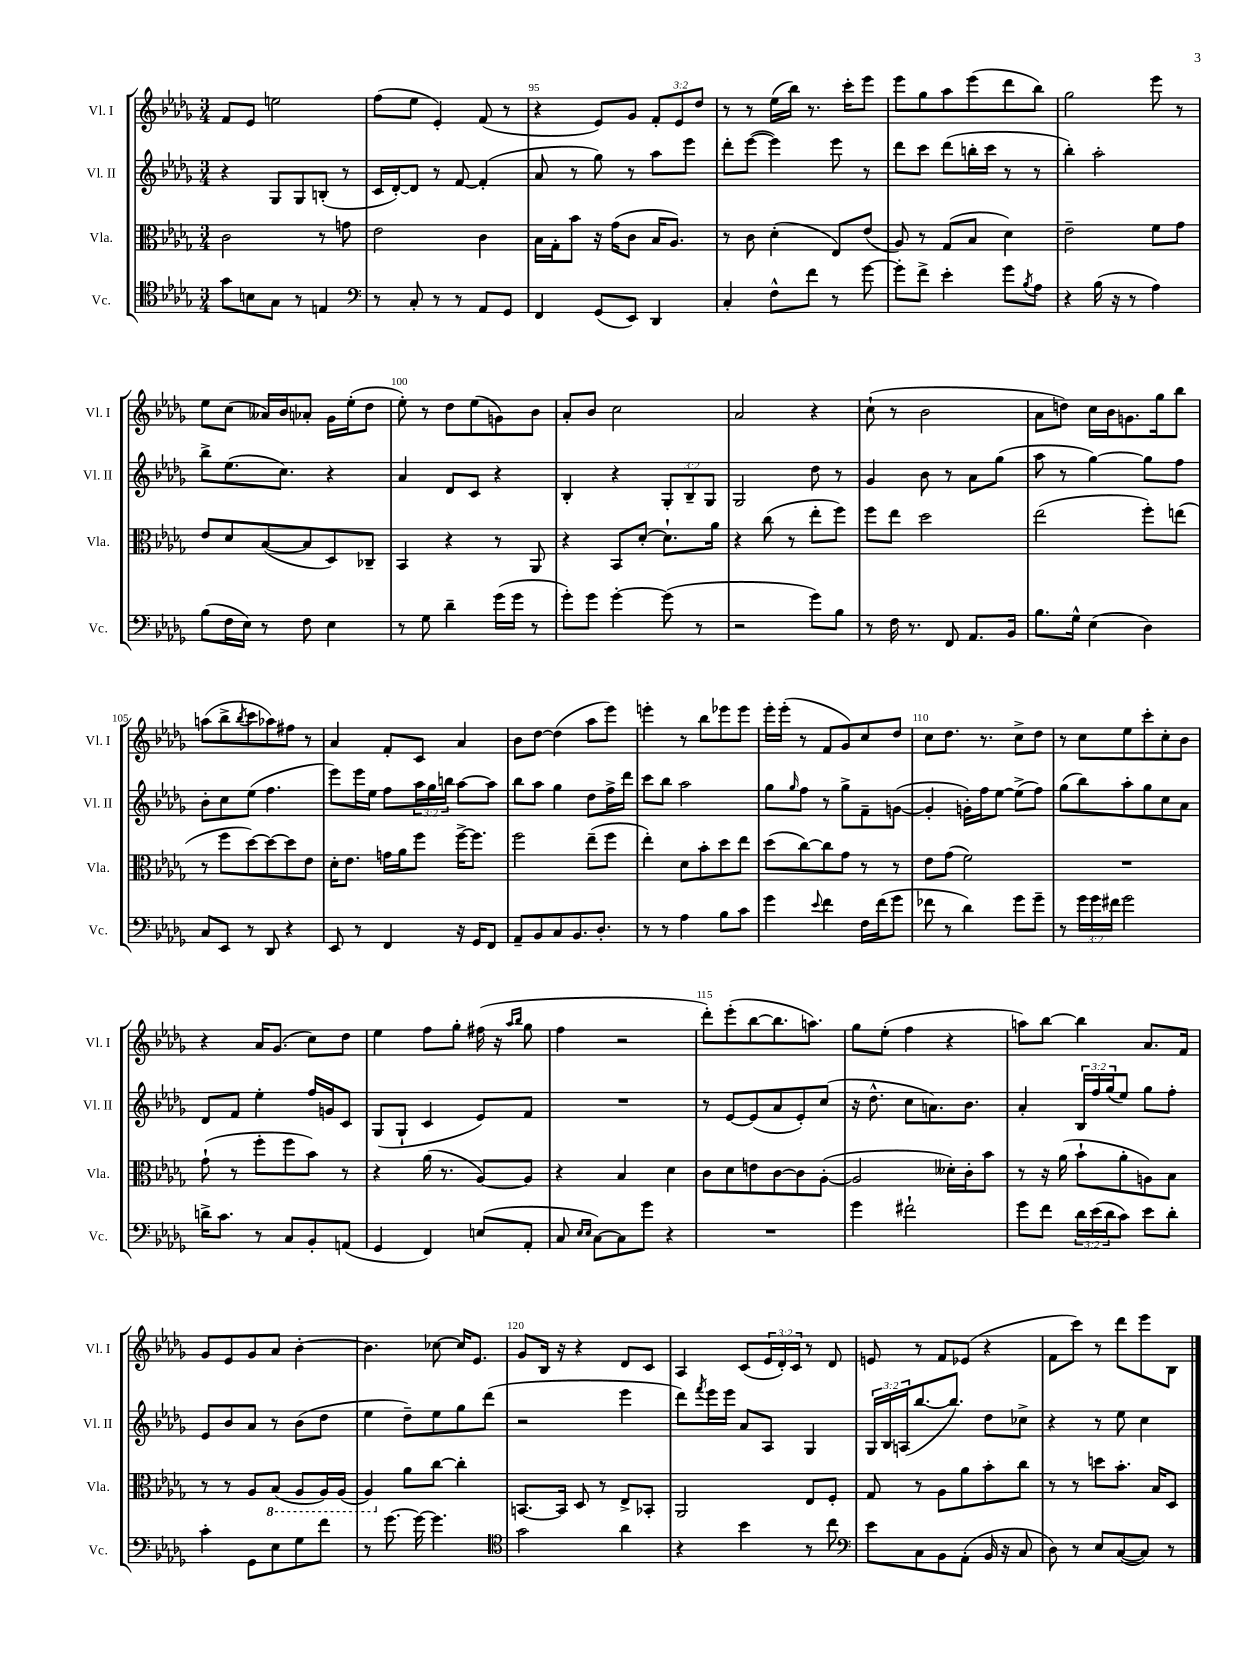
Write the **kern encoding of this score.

**kern	**kern	**kern	**kern
*staff4	*staff3	*staff2	*staff1
*clefC4	*clefC3	*clefG2	*clefG2
*k[b-e-a-d-g-]	*k[b-e-a-d-g-]	*k[b-e-a-d-g-]	*k[b-e-a-d-g-]
*M3/4	*M3/4	*M3/4	*M3/4
8g-	2c	4r	8f
8B	.	.	8e-
8G-	.	8G-	2ee
8r	.	8G-	.
4E	8r	(8B'	.
.	8g	8r	.
=	=	=	=
*clefF4	*	*	*
8r	2e-	16c	(8ff
.	.	[16d-')	.
8C'	.	8d-]	8ee-
8r	.	8r	4e-')
8r	.	[8f	.
8AA-	4c	(4f']	(8f
8GG-	.	.	8r
=	=	=	=
4FF	16B-	8a-	4r
.	16G-'	.	.
.	8b-	8r	.
(8GG-	16r	8gg-)	8e-)
.	(16g-	.	.
8EE-)	8c	8r	8g-
4DD-	16B-	8aa-	12f'
.	8.A-)	.	.
.	.	.	12e-
.	.	8eee-	.
.	.	.	12dd-
=	=	=	=
4C'	8r	8ddd-'	8r
.	8c	([8eee-	8r
8F^^	(4d-'	4eee-])	(16ee-
.	.	.	16bb-)
8f	.	.	8.r
8r	8E-)	8eee-	.
.	.	.	16ccc'
[8g-	(8e-	8r	8eee-
=	=	=	=
8g-']	8A-)	8ddd-	8eee-
8f^	8r	8ccc	8gg-
4e-'	(8G-	(8ddd-	8aa-
.	8B-	16bb'	(8eee-
.	.	16ccc	.
8g-	4d-)	8r	8ddd-
8qB-	.	.	.
8A-	.	8r	8bb-)
=	=	=	=
4r	2e-~	4bb-')	2gg-
(16B-	.	2aa-'	.
16r	.	.	.
8r	.	.	.
4A-)	8f	.	8eee-
.	8g-	.	8r
=	=	=	=
(8B-	8e-	8bb-^	8ee-
16F	8d-	(8.ee-	(8cc
16E-)	.	.	.
8r	([8B-	.	16a--)
.	.	8.cc)	16b-
8F	8B-]	.	8a-'
4E-	8D-)	4r	16g-
.	.	.	(16ee-'
.	8C-~	.	8dd-
=	=	=	=
8r	4BB-	4a-	8ee-')
8G-	.	.	8r
4d-~	4r	8d-	8dd-
.	.	8c	(8ee-
(16g-	8r	4r	8g)
16g-	.	.	.
8r	8AA-	.	8b-
=	=	=	=
8g-')	4r	4B-'	8a-'
8g-	.	.	8b-
[4g-'	8BB-	4r	2cc
.	[8d-'	.	.
(8g-]	8.d-`]	12G-'	.
.	.	12B-~	.
8r	.	.	.
.	.	12G-	.
.	16a-	.	.
=	=	=	=
2r	4r	2G-	2a-
.	(8cc	.	.
.	8r	.	.
8g-)	8ee-'	8dd-	4r
8B-	8ff)	8r	.
=	=	=	=
8r	8ff	4g-	(8cc`
16F	8ee-	.	8r
8.r	.	.	.
.	2dd-	8b-	2b-
8FF	.	8r	.
8.AA-	.	8a-	.
.	.	(8gg-	.
16BB-	.	.	.
=	=	=	=
8.B-	(2ee-	8aa-	8a-
.	.	8r	8dd)
16G-^^	.	.	.
(4E-	.	[4gg-)	16cc
.	.	.	16b-
.	.	.	8.g
4D-)	8ff')	8gg-]	.
.	.	.	16gg-
.	(8ee	8ff	8bb-
=	=	=	=
8C	8r	8b-'	(8aa
8EE-	8ff	8cc	8bb-^
.	.	.	8qbb-
8r	[8dd-)	(8ee-	8ccc
8DD-	8dd-_	4.ff	8aa-)
4r	8dd-]	.	8ff#
.	8e-	.	8r
=	=	=	=
8EE-	16d-'	8eee-)	4a-
.	8.e-	.	.
8r	.	16eee-	.
.	.	16ee-	.
4FF	16g	8ff	8f'
.	16a-	.	.
.	8ff	24aa-	8c
.	.	24gg-	.
.	.	24bb	.
16r	[16ff^	[8aa-	4a-
16GG-	8.ff]	.	.
8FF	.	8aa-]	.
=	=	=	=
8AA-~	2ff	8bb-	8b-
8BB-	.	8aa-	[8dd-
8C	.	4gg-	(4dd-]
8.BB-	.	.	.
.	(8ee-~	8dd-	8aa-
8.D-'	.	.	.
.	8ff	16ff^	8eee-)
.	.	16ddd-	.
=	=	=	=
8r	4ee-')	8ccc	4eee'
8r	.	8bb-	.
4A-	8d-	2aa-	8r
.	8b-'	.	8bb-
8B-	8dd-	.	8eee-
8c	8ee-	.	8eee-
=	=	=	=
4g-	(8dd-	8gg-	16eee-'
.	.	.	(16eee-'
.	.	16qqgg-	.
.	[8cc)	8ff	8r
8qqe-	.	.	.
4f	8cc]	8r	8f
.	8g-	8gg-^	8g-)
16F	8r	8f~	8cc
(16f	.	.	.
8g-	8r	([8g	8dd-
=	=	=	=
8f-	8e-	4g']	8cc
8r	(8g-	.	8.dd-
4d-)	2f)	16g')	.
.	.	16ff	8.r
.	.	[8ee-	.
8g-	.	(8ee-^]	8cc^
8g-~	.	8ff)	8dd-
=	=	=	=
8r	2.r	(8gg-	8r
24g-	.	8bb-)	8cc
24g-	.	.	.
24f#	.	.	.
2g-	.	8aa-'	8ee-
.	.	8gg-	8ccc'
.	.	8cc	8cc'
.	.	8a-	8b-
=	=	=	=
16d^	(8g-`	8d-	4r
8.c	.	.	.
.	8r	8f	.
8r	8ff'	4ee-'	16a-
.	.	.	(8.g-
8C	8ff	.	.
8BB-'	8b-)	16ff	8cc)
.	.	16g	.
(8AA	8r	8c	8dd-
=	=	=	=
4GG-	4r	(8G-	4ee-
.	.	8G-`	.
4FF)	(16a-	4c	8ff
.	8.r	.	.
.	.	.	8gg-'
(8E	[8A-)	8e-)	(16ff#
.	.	.	16r
.	.	.	16qqaa-
.	.	.	16qqbb-
8AA-'	8A-]	8f	8gg-
=	=	=	=
8C	4r	2.r	4ff
16qqE-	.	.	.
16qqE-	.	.	.
[8C)	.	.	.
8C]	4B-	.	2r
8g-	.	.	.
4r	4d-	.	.
=	=	=	=
2.r	8c	8r	8ddd-')
.	8d-	[8e-	(8eee-'
.	8e	(8e-]	[8bb-
.	[8c	8a-	8.bb-]
.	8c]	8e-')	.
.	.	.	8.aa)
.	([8A-'	(8cc	.
=	=	=	=
4g-	2A-]	16r	8gg-
.	.	8.dd-^^	.
.	.	.	(8ee-'
2f#`	.	8cc	4ff
.	.	8.a)	.
.	16d--')	.	4r
.	16c'	8.b-	.
.	8b-	.	.
=	=	=	=
8g-	8r	4a-'	8aa)
8f	16r	.	[8bb-
.	(16a-	.	.
24d-	8b-`	24B-	4bb-]
(24e-	.	24ff	.
24d-	.	(24gg-	.
8c)	8a-'	8ee-)	.
8e-	8A)	8gg-	8.a-
8d-'	8B-	8ff'	.
.	.	.	16f
=	=	=	=
4c'	8r	8e-	8g-
.	8r	8b-	8e-
8GG-	8A-	8a-	8g-
8E-	(8BB-	8r	8a-
8G-	8AA-	(8b-	[4b-'
8f	16AA-)	8dd-	.
.	(16AA-	.	.
=	=	=	=
8r	4AA-)	4ee-	4.b-]
[8.g-	.	.	.
.	8a-	8dd-~)	.
16g-_	.	.	.
4.g-]	[8cc	8ee-	[8cc-
.	4cc']	8gg-	16cc-]
.	.	.	8.e-
.	.	(8ddd-	.
=	=	=	=
*clefC4	*	*	*
2g-	[8.BB	2r	8g-
.	.	.	16B-
.	16BB]	.	16r
.	8D-	.	4r
.	8r	.	.
4a-	8E-^	4eee-	8d-
.	8BB-'	.	8c
=	=	=	=
4r	2AA-	8ddd-)	4A-
.	.	8qfff	.
.	.	16eee-	.
.	.	16eee-	.
4b-	.	8a-	(8c
.	.	8A-	24e-
.	.	.	24d-')
.	.	.	24c
8r	8E-	4G-	8r
8cc	8F'	.	8d-
=	=	=	=
*clefF4	*	*	*
8e-	8G-	24G-	8e
.	.	24B-	.
.	.	(24A	.
8C	8r	[8.bb-	8r
8BB-	8A-	.	8f
.	.	8.bb-])	.
(8AA-'	8a-	.	(8e-
16BB-	8b-'	8dd-	4r
16r	.	.	.
8C	8cc	8cc-^	.
=	=	=	=
8D-)	8r	4r	8f
8r	8r	.	8ccc)
8E-	8dd	8r	8r
([8C	8.b-'	8ee-	8ddd-
8C])	.	4cc	8eee-
.	16B-	.	.
8r	8D-	.	8B-
==	==	==	==
*-	*-	*-	*-
